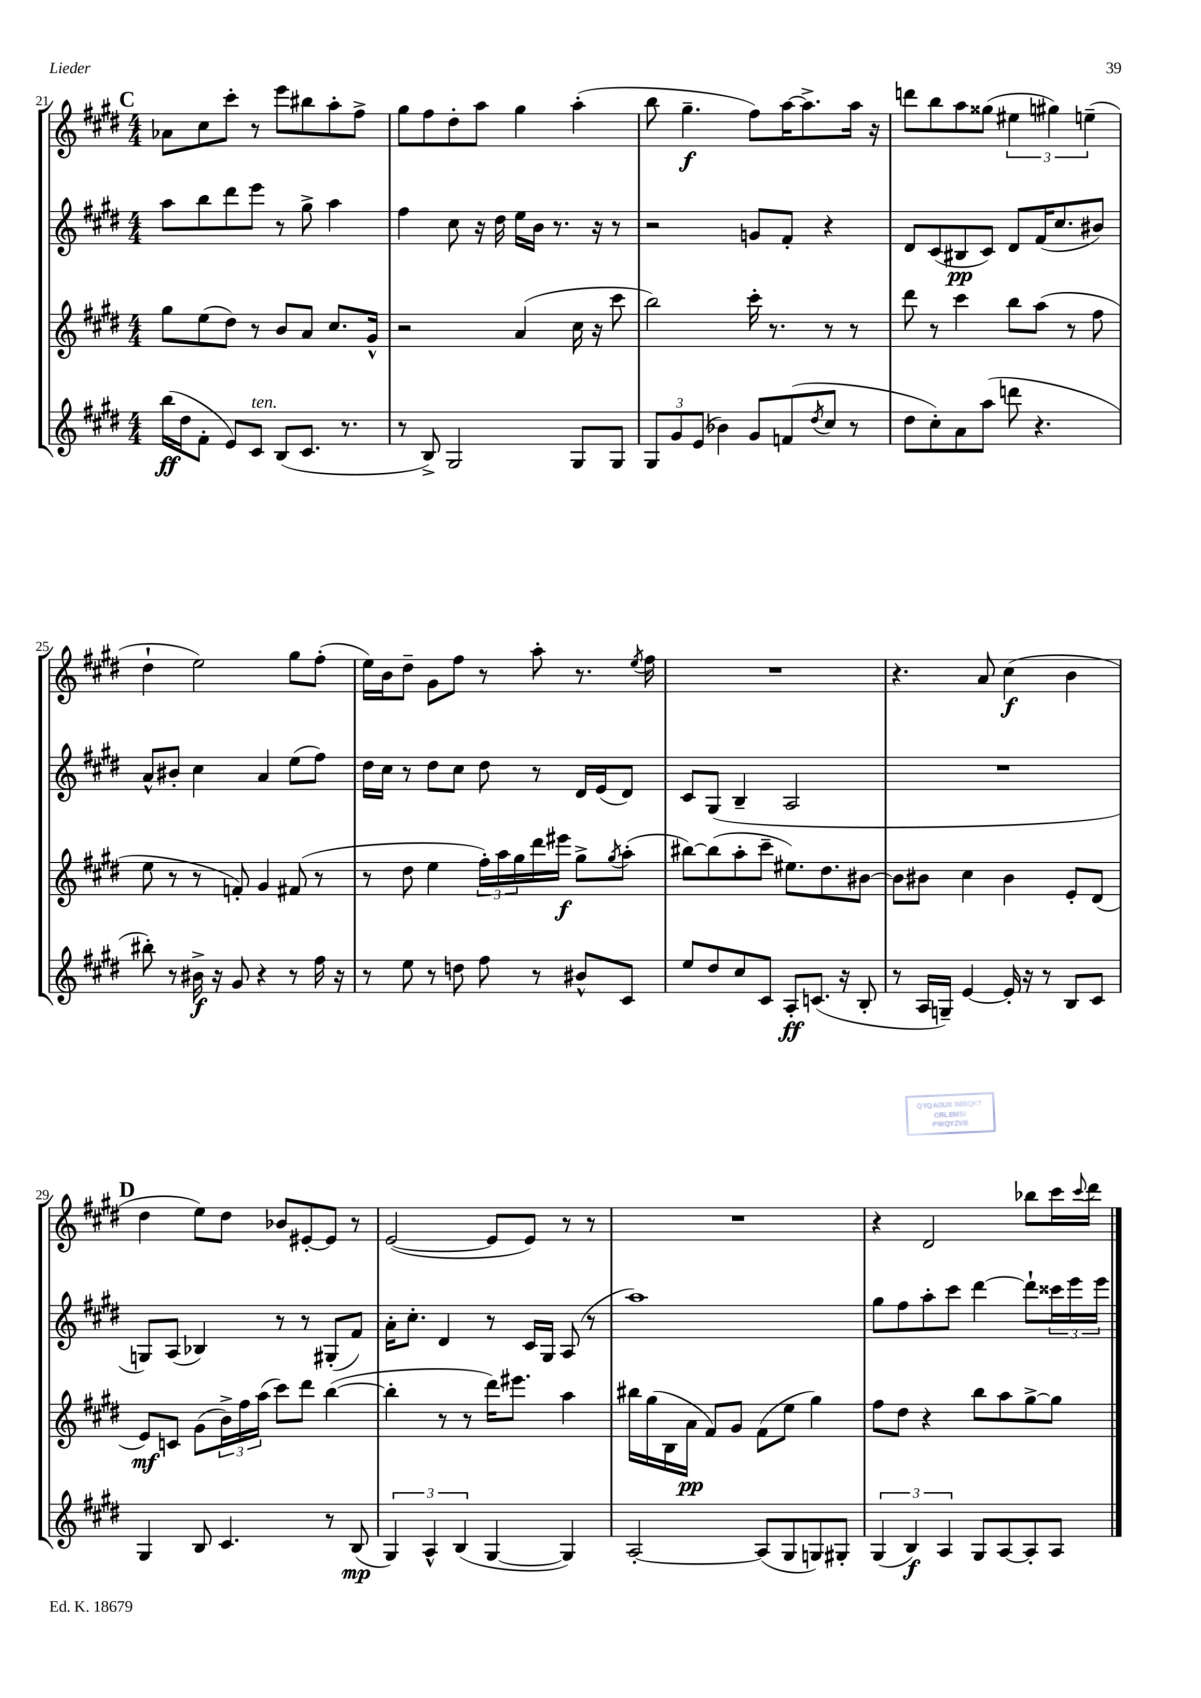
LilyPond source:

<<
\new StaffGroup <<
\new Staff = "s0" {
    \clef treble \key e \major \numericTimeSignature \time 4/4
    \mark \markup { \bold "C" } aes'8 cis''8 cis'''8-. r8 e'''8 bis''8 a''8-. fis''8-> |
    gis''8 fis''8 dis''8-. a''8 gis''4 a''4-.( |
    b''8 gis''4.--\f fis''8) a''16~ a''8.-> a''16 r16 |
    d'''8 b''8 a''8 gisis''8( \tuplet 3/2 { eis''4 gis''4) e''4--( } |
    dis''4-! e''2) gis''8 fis''8-.( |
    e''16) b'16 dis''8-- gis'8 fis''8 r8 a''8-. r8. \acciaccatura { e''8 } fis''16 |
    R1 |
    r4. a'8 cis''4\f( b'4 |
    \mark \markup { \bold "D" } dis''4 e''8) dis''8 bes'8 eis'8~-. eis'8 r8 |
    e'2~( e'8 e'8) r8 r8 |
    R1 |
    r4 dis'2 bes''8 cis'''16 \appoggiatura { cis'''8 } dis'''16 \bar "|." |
}
\new Staff = "s1" {
    \clef treble \key e \major \numericTimeSignature \time 4/4
    \mark \markup { \bold "C" } a''8 b''8 dis'''8 e'''8 r8 gis''8-> a''4 |
    fis''4 cis''8 r16 dis''16 e''16 b'16 r8. r16 r8 |
    r2 g'8 fis'8-. r4 |
    dis'8 cis'8( bis8\pp cis'8) dis'8 fis'16( cis''8. bis'8) |
    a'8-^ bis'8-. cis''4 a'4 e''8( fis''8) |
    dis''16 cis''16 r8 dis''8 cis''8 dis''8 r8 dis'16 e'16( dis'8) |
    cis'8 gis8( b4-- a2 |
    R1 |
    \mark \markup { \bold "D" } g8) a8( bes4) r8 r8 gis8-.( fis'8) |
    a'16-. cis''8.-. dis'4 r8 cis'16 gis16 a8( r8 |
    a''1) |
    gis''8 fis''8 a''8-. cis'''8 dis'''4~ dis'''8-! \tuplet 3/2 { cisis'''16 e'''16 e'''16 } \bar "|." |
}
\new Staff = "s2" {
    \clef treble \key e \major \numericTimeSignature \time 4/4
    \mark \markup { \bold "C" } gis''8 e''8( dis''8) r8 b'8 a'8 cis''8. gis'16-^ |
    r2 a'4( cis''16 r16 cis'''8 |
    b''2) cis'''16-. r8. r8 r8 |
    dis'''8 r8 cis'''4 b''8 a''8( r8 fis''8 |
    e''8 r8 r8 f'8-.) gis'4 fis'8( r8 |
    r8 dis''8 e''4 \tuplet 3/2 { fis''16-.) a''16 gis''16 } dis'''16 eis'''16\f gis''8-> \acciaccatura { gis''8 } a''8-.( |
    bis''8~) bis''8( a''8-. cis'''8-- eis''8.) dis''8. bis'8~ |
    bis'8 bis'8 cis''4 bis'4 e'8-. dis'8( |
    \mark \markup { \bold "D" } e'8\mf) c'8 gis'8( \tuplet 3/2 { b'16->) fis''16 a''16( } cis'''8) dis'''8 b''4~( |
    b''4-. r8 r8 dis'''16) eis'''8. a''4 |
    bis''16 gis''16( b16 a'16\pp fis'8) gis'8 fis'8( e''8 gis''4) |
    fis''8 dis''8 r4 b''8 a''8 gis''8~-> gis''8 \bar "|." |
}
\new Staff = "s3" {
    \clef treble \key e \major \numericTimeSignature \time 4/4
    \mark \markup { \bold "C" } b''16\ff( dis''16 fis'8-. e'8) cis'8^\markup { \italic "ten." } b8( cis'8. r8. |
    r8 b8->) gis2 gis8 gis8 |
    \tuplet 3/2 { gis8 gis'8 e'8( } bes'4) gis'8 f'8( \acciaccatura { dis''8 } cis''8 r8 |
    dis''8 cis''8-.) a'8 a''8( d'''8 r4. |
    bis''8-.) r8 bis'16->\f r16 gis'8 r4 r8 fis''16 r16 |
    r8 e''8 r8 d''8 fis''8 r8 bis'8-^ cis'8 |
    e''8 dis''8 cis''8 cis'8 a8-.\ff c'8.( r16 b8-. |
    r8 a16 g16--) e'4~ e'16-. r16 r8 b8 cis'8 |
    \mark \markup { \bold "D" } gis4 b8 cis'4. r8 b8\mp( |
    \tuplet 3/2 { gis4) a4-^ b4( } gis4~ gis4) |
    a2~-. a8( gis8 g8) gis8-. |
    \tuplet 3/2 { gis4( b4\f) a4 } gis8 a8~ a8-. a8 \bar "|." |
}
>>
>>
\layout { \context { \Score currentBarNumber = #21 } }
